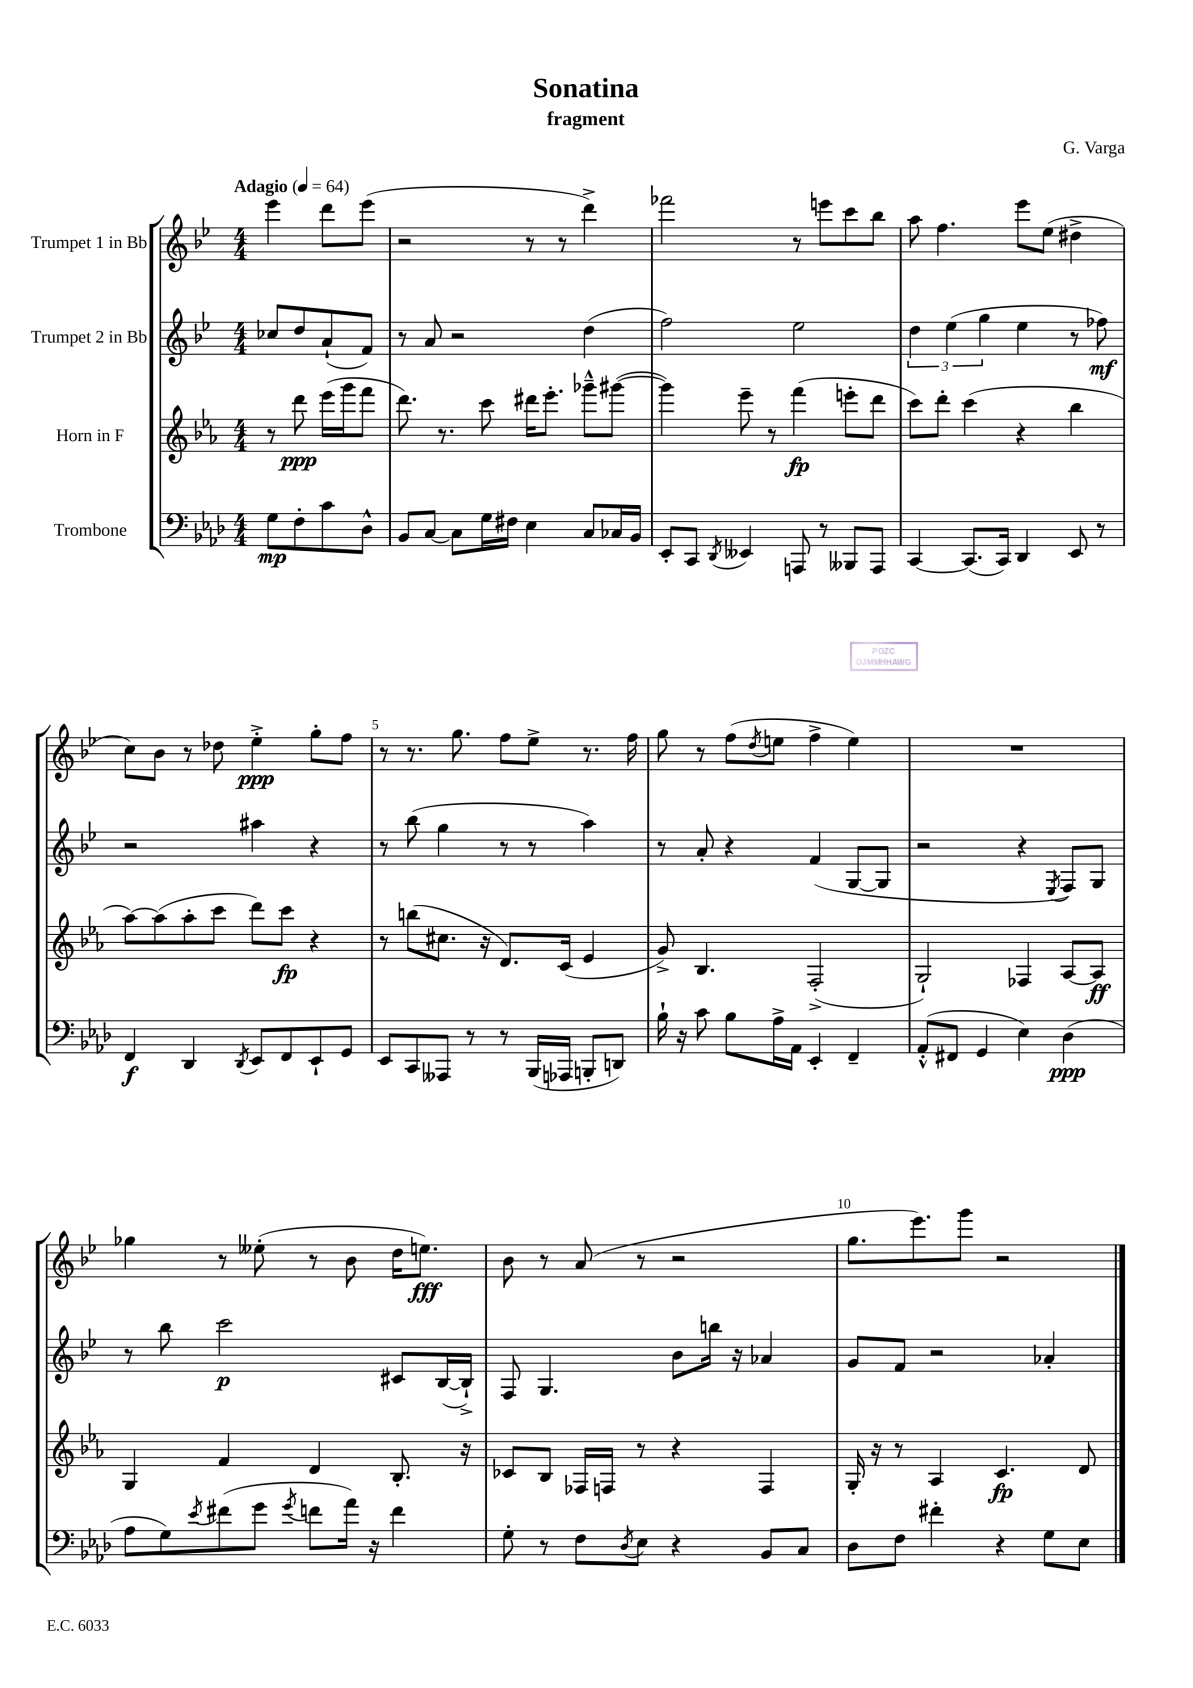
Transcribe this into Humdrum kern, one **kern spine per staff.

**kern	**dynam	**kern	**dynam	**kern	**dynam	**kern	**dynam
*part4	*part4	*part3	*part3	*part2	*part2	*part1	*part1
*staff4	*staff4	*staff3	*staff3	*staff2	*staff2	*staff1	*staff1
*I"Trombone	*	*I"Horn in F	*	*I"Trumpet 2 in Bb	*	*I"Trumpet 1 in Bb	*
*clefF4	*	*clefG2	*	*clefG2	*	*clefG2	*
*k[b-e-a-d-]	*	*k[b-e-a-]	*	*k[b-e-]	*	*k[b-e-]	*
*M4/4	*	*M4/4	*	*M4/4	*	*M4/4	*
*MM64	*	*MM64	*	*MM64	*	*MM64	*
=	=	=	=	=	=	=	=
!	!	!	!	!	!	!LO:TX:a:B:t=Adagio	!
8G\L	mp	8r	.	8cc-X/L	.	4eee-\	.
8F'\	.	8ddd\	ppp	8dd/	.	.	.
8c\	.	(16eee-\LL	.	(8a`/	.	8ddd\L	.
.	.	16ggg\J	.	.	.	.	.
8D-^^\J	.	8fff\J	.	8f/J)	.	(8eee-\J	.
=1	=1	=1	=1	=1	=1	=1	=1
8BB-/L	.	8.ddd\)	.	8r	.	2r	.
[8C/J	.	.	.	8a/	.	.	.
.	.	8.r	.	.	.	.	.
8C\L]	.	.	.	2r	.	.	.
16G\L	.	8ccc\	.	.	.	.	.
16F#X\JJ	.	.	.	.	.	.	.
4E-\	.	16ddd#X\KL	.	.	.	8r	.
.	.	8.eee-'\J	.	.	.	.	.
.	.	.	.	.	.	8r	.
8C/L	.	8ggg-X~^^\L	.	(4dd\	.	4ddd^\)	.
16C-X/L	.	([8ggg#X\J	.	.	.	.	.
16BB-/JJ	.	.	.	.	.	.	.
=2	=2	=2	=2	=2	=2	=2	=2
8EE-'/L	.	4ggg#\])	.	2ff\)	.	2fff-X\	.
8CC/J	.	.	.	.	.	.	.
8qDD-/	.	.	.	.	.	.	.
4EE--X/	.	8eee-~\	.	.	.	.	.
.	.	8r	.	.	.	.	.
8AAAn/	.	(4fff\	fp	2ee-\	.	8r	.
8r	.	.	.	.	.	8eeen\L	.
8BBB--X/L	.	8eeen'\L	.	.	.	8ccc\	.
8AAA/J	.	8ddd\J	.	.	.	8bb-\J	.
=3	=3	=3	=3	=3	=3	=3	=3
[4CC/	.	8ccc\L)	.	6dd\	.	8aa\	.
.	.	8ddd'\J	.	.	.	4.ff\	.
.	.	.	.	(6ee-\	.	.	.
(8.CC/L]	.	(4ccc\	.	.	.	.	.
.	.	.	.	6gg\	.	.	.
16CC/Jk)	.	.	.	.	.	.	.
4DD-/	.	4r	.	4ee-\	.	8eee-\L	.
.	.	.	.	.	.	(8ee-\J	.
8EE-/	.	4bb-\	.	8r	.	4dd#X^\	.
8r	.	.	.	8ff-X\)	mf	.	.
!!LO:LB:g=z
=4	=4	=4	=4	=4	=4	=4	=4
4FF/	f	[8aa-\L)	.	2r	.	8cc\L)	.
.	.	(8aa-\]	.	.	.	8b-\J	.
4DD-/	.	8aa-'\	.	.	.	8r	.
.	.	8ccc\J	.	.	.	8dd-X\	.
8qDD-/	.	.	.	.	.	.	.
8EE-/L	.	8ddd\L)	.	4aa#X\	.	4ee-'^\	ppp
8FF/	.	8ccc\J	fp	.	.	.	.
8EE-`/	.	4r	.	4r	.	8gg'\L	.
8GG/J	.	.	.	.	.	8ff\J	.
=5	=5	=5	=5	=5	=5	=5	=5
8EE-/L	.	8r	.	8r	.	8r	.
8CC/	.	(8bbn\L	.	(8bb-\	.	8.r	.
8AAA--X/J	.	8.cc#X\J	.	4gg\	.	.	.
.	.	.	.	.	.	8.gg\	.
8r	.	.	.	.	.	.	.
.	.	16r	.	.	.	.	.
8r	.	8.d/L)	.	8r	.	8ff\L	.
(16BBB-/LL	.	.	.	8r	.	8ee-^\J	.
16AAA-X/JJ	.	(16c/Jk	.	.	.	.	.
8BBBn'/L	.	4e-/	.	4aa\)	.	8.r	.
8DDn/J)	.	.	.	.	.	.	.
.	.	.	.	.	.	16ff\	.
=6	=6	=6	=6	=6	=6	=6	=6
16B-`\	.	8g^/)	.	8r	.	8gg\	.
16r	.	.	.	.	.	.	.
8c\	.	4.B-/	.	8a'/	.	8r	.
8B-\L	.	.	.	4r	.	(8ff\L	.
.	.	.	.	.	.	8qdd/	.
16A-^\L	.	.	.	.	.	8een\J	.
16AA-\JJ	.	.	.	.	.	.	.
4EE-'/	.	(2F'^/	.	(4f/	.	4ff^\	.
4FF~/	.	.	.	[8G/L	.	4ee\)	.
.	.	.	.	8G/J]	.	.	.
=7	=7	=7	=7	=7	=7	=7	=7
(8AA-'^^/L	.	2G`/)	.	2r	.	1r	.
8FF#X/J	.	.	.	.	.	.	.
4GG/	.	.	.	.	.	.	.
4E-\)	.	4F-X/	.	4r	.	.	.
.	.	.	.	8qE-/	.	.	.
(4D-\	ppp	[8A-/L	.	8F/L)	.	.	.
.	.	8A-/J]	ff	8G/J	.	.	.
!!LO:LB:g=z
=8	=8	=8	=8	=8	=8	=8	=8
8A-\L	.	4G/	.	8r	.	4gg-X\	.
8G\)	.	.	.	8bb-\	.	.	.
8qe-/	.	.	.	.	.	.	.
(8f#X\	.	4f/	.	2ccc\	p	8r	.
8g\J	.	.	.	.	.	(8ee--X'\	.
8qg/	.	.	.	.	.	.	.
8fn\L	.	4d/	.	.	.	8r	.
16a-\Jk)	.	.	.	.	.	8b-\	.
16r	.	.	.	.	.	.	.
4f\	.	8.B-'/	.	8c#X/L	.	16dd\KL	.
.	.	.	.	.	.	8.een\J)	fff
.	.	.	.	([16B-/L	.	.	.
.	.	16r	.	16B-`^/JJ])	.	.	.
=9	=9	=9	=9	=9	=9	=9	=9
8G'\	.	8c-X/L	.	8F/	.	8b-\	.
8r	.	8B-/J	.	4.G/	.	8r	.
8F\L	.	16F-X/LL	.	.	.	(8a/	.
.	.	16Fn/JJ	.	.	.	.	.
8qD-/	.	.	.	.	.	.	.
8E-\J	.	8r	.	.	.	8r	.
4r	.	4r	.	8b-\L	.	2r	.
.	.	.	.	16bbn\Jk	.	.	.
.	.	.	.	16r	.	.	.
8BB-/L	.	4F/	.	4a-X/	.	.	.
8C/J	.	.	.	.	.	.	.
=10	=10	=10	=10	=10	=10	=10	=10
8D-\L	.	16G'/	.	8g/L	.	8.gg\L	.
.	.	16r	.	.	.	.	.
8F\J	.	8r	.	8f/J	.	.	.
.	.	.	.	.	.	8.eee-\)	.
4f#X'\	.	4A-/	.	2r	.	.	.
.	.	.	.	.	.	8ggg\J	.
4r	.	4.c/	fp	.	.	2r	.
8G\L	.	.	.	4a-X'/	.	.	.
8E-\J	.	8d/	.	.	.	.	.
==	==	==	==	==	==	==	==
*-	*-	*-	*-	*-	*-	*-	*-
